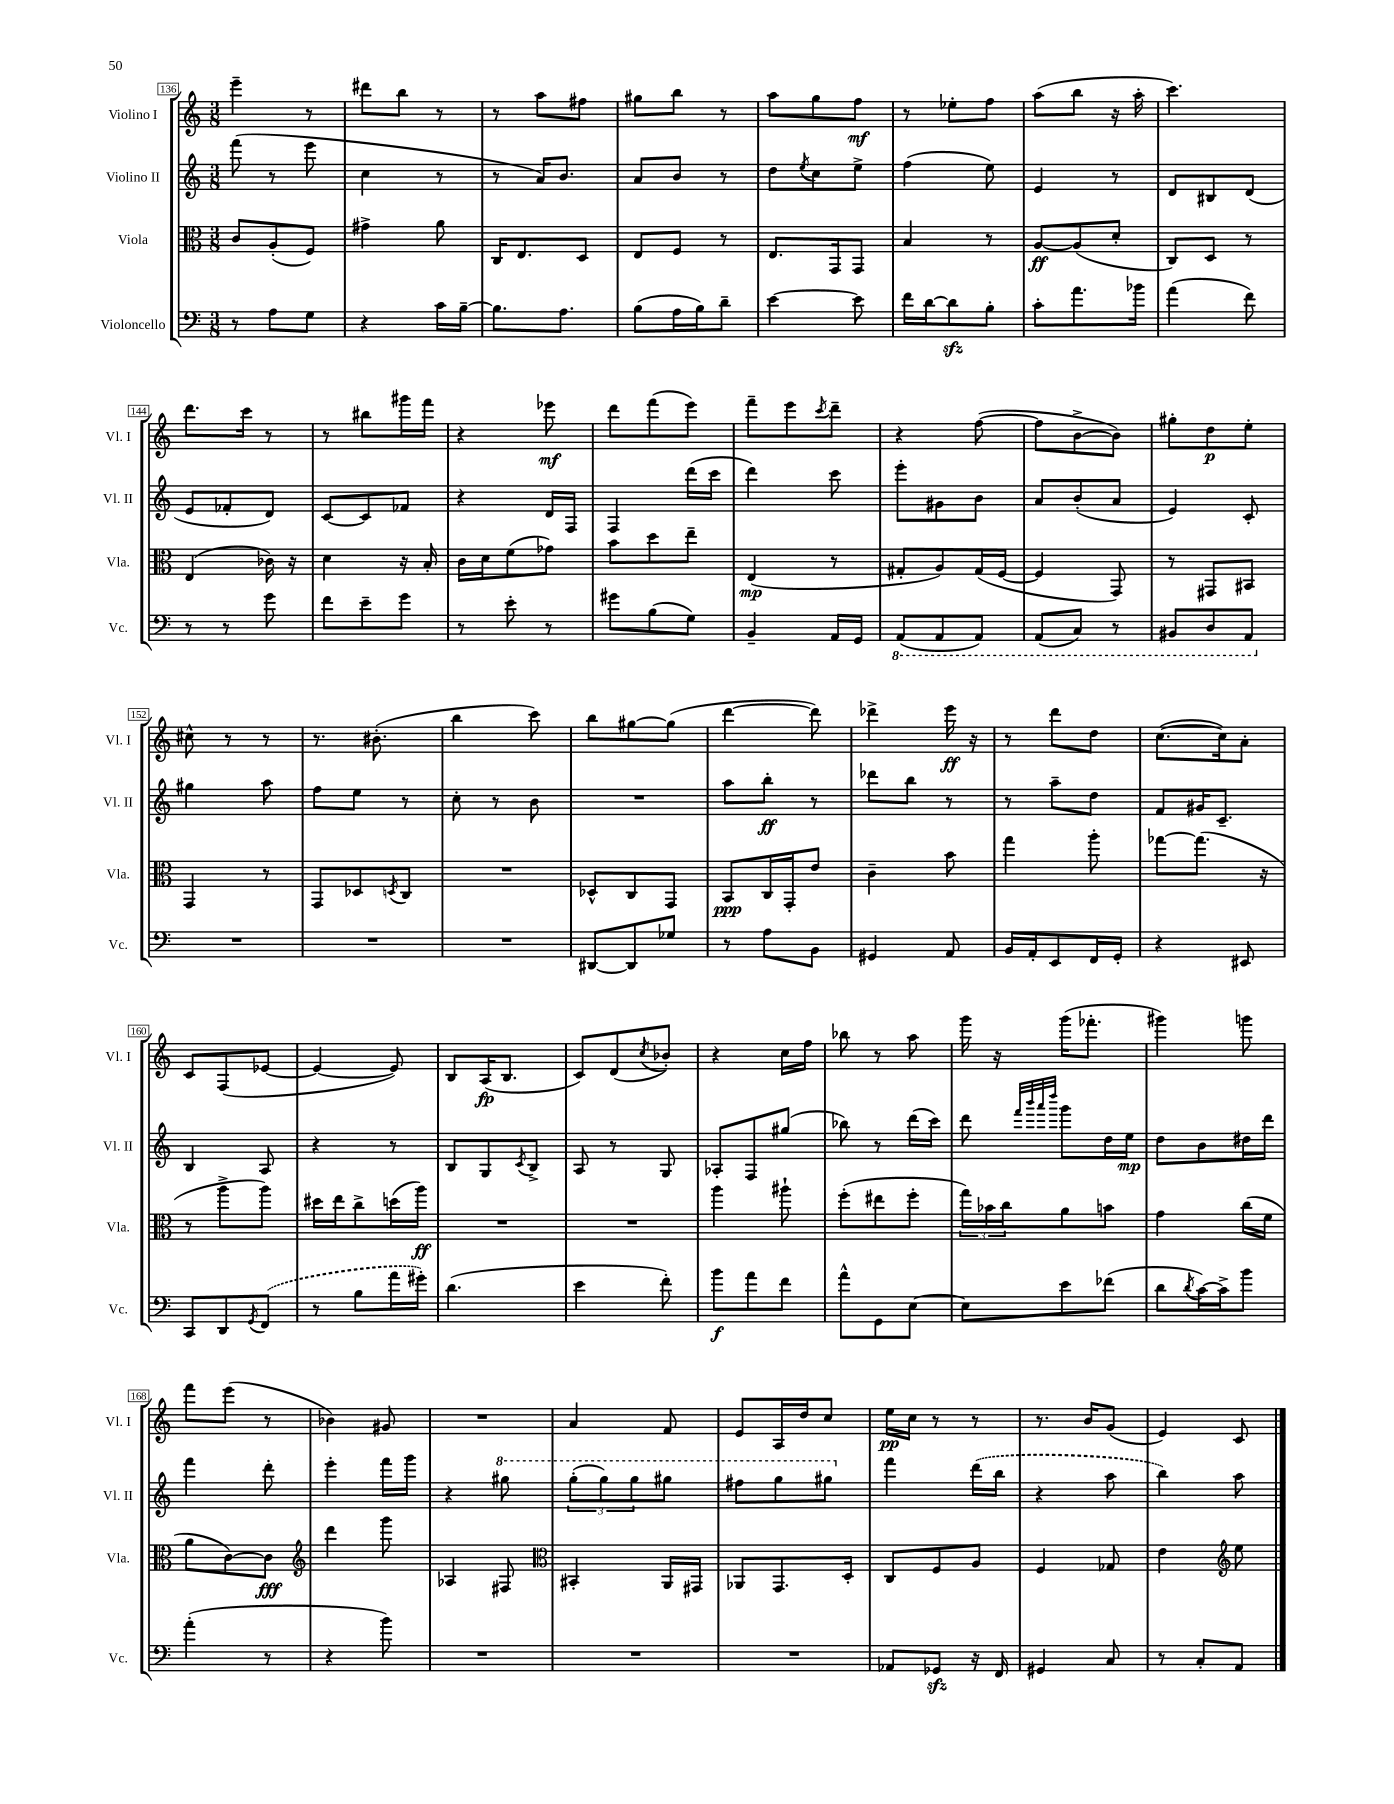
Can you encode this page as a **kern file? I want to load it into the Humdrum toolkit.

**kern	**kern	**kern	**kern
*staff4	*staff3	*staff2	*staff1
*clefF4	*clefC3	*clefG2	*clefG2
*k[]	*k[]	*k[]	*k[]
*M3/8	*M3/8	*M3/8	*M3/8
8r	8c	(8fff	4eee~
8A	(8A'	8r	.
8G	8F)	8eee	8r
=	=	=	=
4r	4g#^	4cc	8ddd#
.	.	.	8bb
16c	8a	8r	8r
[16B~	.	.	.
=	=	=	=
8.B]	16C	8r	8r
.	8.E	.	.
.	.	16a)	8aa
8.A	.	8.b	.
.	8D	.	8ff#
=	=	=	=
(8B	8E	8a	8gg#
16A	8F	8b	8bb
16B)	.	.	.
8d~	8r	8r	8r
=	=	=	=
[4e	8.E	8dd	8aa
.	.	8qee	.
.	.	8cc	8gg
.	16GG	.	.
8e]	8GG	8ee^	8ff
=	=	=	=
16f	4B	(4ff	8r
[16d	.	.	.
8d]	.	.	8ee-'
8B'	8r	8ee)	8ff
=	=	=	=
8c'	[8A	4e	(8aa
8.a	(8A]	.	8bb
.	8d'	8r	16r
16b-	.	.	16aa'
=	=	=	=
(4a	8C)	8d	4.ccc)
.	8D	8B#	.
8f)	8r	(8d	.
=	=	=	=
8r	(4E	8e	8.ddd
8r	.	8f-'	.
.	.	.	16ccc
8g	16c-)	8d)	8r
.	16r	.	.
=	=	=	=
8f	4d	[8c	8r
8e~	.	8c]	8bb#
8g	16r	8f-	16ggg#
.	16B'	.	16fff
=	=	=	=
8r	16c	4r	4r
.	16d	.	.
8e'	(8f	.	.
8r	8g-)	16d	8eee-
.	.	16F	.
=	=	=	=
8g#	8b	4F	8ddd
(8B	8dd	.	(8fff
8G)	8ee~	(16ddd	8eee)
.	.	16ccc	.
=	=	=	=
4BB~	(4E	4ddd)	8fff~
.	.	.	8eee
.	.	.	8qccc
16AA	8r	8ccc	8ddd~
16GG	.	.	.
=	=	=	=
(8AAA	8G#'	8eee'	4r
8AAA	8A)	8g#	.
8AAA)	(16G#	8b	([8ff
.	[16F	.	.
=	=	=	=
(8AAA	4F]	8a	8ff]
8CC)	.	(8b'	[8b^
8r	8GG)	8a	8b])
=	=	=	=
8BBB#	8r	4e)	8gg#'
8DD	8GG#	.	8dd
8AAA	8BB#	8c'	8ee'
=	=	=	=
4.r	4GG	4gg#	8cc#^^
.	.	.	8r
.	8r	8aa	8r
=	=	=	=
4.r	8GG	8ff	8.r
.	8D-	8ee	.
.	.	.	(8.b#'
.	8qD	.	.
.	8C	8r	.
=	=	=	=
4.r	4.r	8cc'	4bb
.	.	8r	.
.	.	8b	8ccc)
=	=	=	=
[8DD#	8D-^^	4.r	8bb
8DD#]	8C	.	[8gg#
8G-	8GG	.	(8gg#]
=	=	=	=
8r	8BB	8aa	[4ddd
8A	16C	8bb'	.
.	16GG'	.	.
8BB	8e	8r	8ddd])
=	=	=	=
4GG#	4c~	8ddd-	4ddd-^
.	.	8bb	.
8AA	8b	8r	16eee
.	.	.	16r
=	=	=	=
16BB	4gg	8r	8r
16AA'	.	.	.
8EE	.	8aa~	8ddd
16FF	8aa'	8dd	8dd
16GG'	.	.	.
=	=	=	=
4r	[8gg-	8f	([8.cc
.	(8.gg-]	16g#	.
.	.	8.c~	16cc])
8EE#	.	.	8a'
.	16r	.	.
=	=	=	=
8CC	8r	4B	8c
8DD	8aa^	.	(8F
8qGG	.	.	.
(8FF	8aa)	8A	[8e-
=	=	=	=
8r	16dd#	4r	4e-_
.	16ee	.	.
8B	8cc^	.	.
16a	(16dd	8r	8e-])
16g#')	16aa)	.	.
=	=	=	=
(4.d	4.r	8B	8B
.	.	8G	(16A
.	.	.	8.B
.	.	8qc	.
.	.	8B^	.
=	=	=	=
4e	4.r	8A	8c)
.	.	8r	(8d
.	.	.	8qcc
8f')	.	8G	8b-')
=	=	=	=
8b	4aa	8A-'	4r
8a	.	8F	.
8f	8aa#`	(8gg#	16cc
.	.	.	16ff
=	=	=	=
8a^^	(8ff'	8bb-)	8bb-
8GG	8ee#	8r	8r
[8E	8ff'	(16ddd	8aa
.	.	16ccc)	.
=	=	=	=
8E]	24gg)	8ddd	16ggg
.	24b-	.	.
.	.	.	16r
.	24cc	.	.
.	.	32qqfff	.
.	.	32qqbbb	.
.	.	32qqaaa	.
.	.	32qqdddd	.
8e	8a	8ggg	(16ggg
.	.	.	8.fff-'
(8f-	8b	16dd	.
.	.	16ee	.
=	=	=	=
8d	4g	8dd	4ggg#)
8qd	.	.	.
[16c)	.	8b	.
16c^]	.	.	.
8b	(16cc	16dd#	8ggg
.	16f	16ddd	.
=	=	=	=
(4a'	8a	4fff	8fff
.	[8c)	.	(8eee
8r	8c]	8ddd'	8r
=	=	=	=
*	*clefG2	*	*
4r	4ddd	4eee'	4b-)
8b)	8ggg	16fff	8g#
.	.	16ggg	.
=	=	=	=
4.r	4A-	4r	4.r
.	8F#	8ggg#	.
=	=	=	=
*	*clefC3	*	*
4.r	4BB#'	(12ggg'	4a
.	.	12ggg)	.
.	.	12ggg	.
.	16AA	8ggg#	8f
.	16GG#	.	.
=	=	=	=
4.r	8AA-	8fff#	8e
.	8.GG	8ggg	16A
.	.	.	16dd
.	.	8ggg#	8cc
.	16D'	.	.
=	=	=	=
8AA-	8C	4fff	16ee
.	.	.	16cc
8GG-	8F	.	8r
16r	8A	(16ddd	8r
16FF	.	16bb	.
=	=	=	=
4GG#	4F	4r	8.r
.	.	.	16b
8C	8G-	8aa	(8g
=	=	=	=
8r	4e	4bb)	4e)
8C'	.	.	.
*	*clefG2	*	*
8AA	8ee	8aa	8c
==	==	==	==
*-	*-	*-	*-
